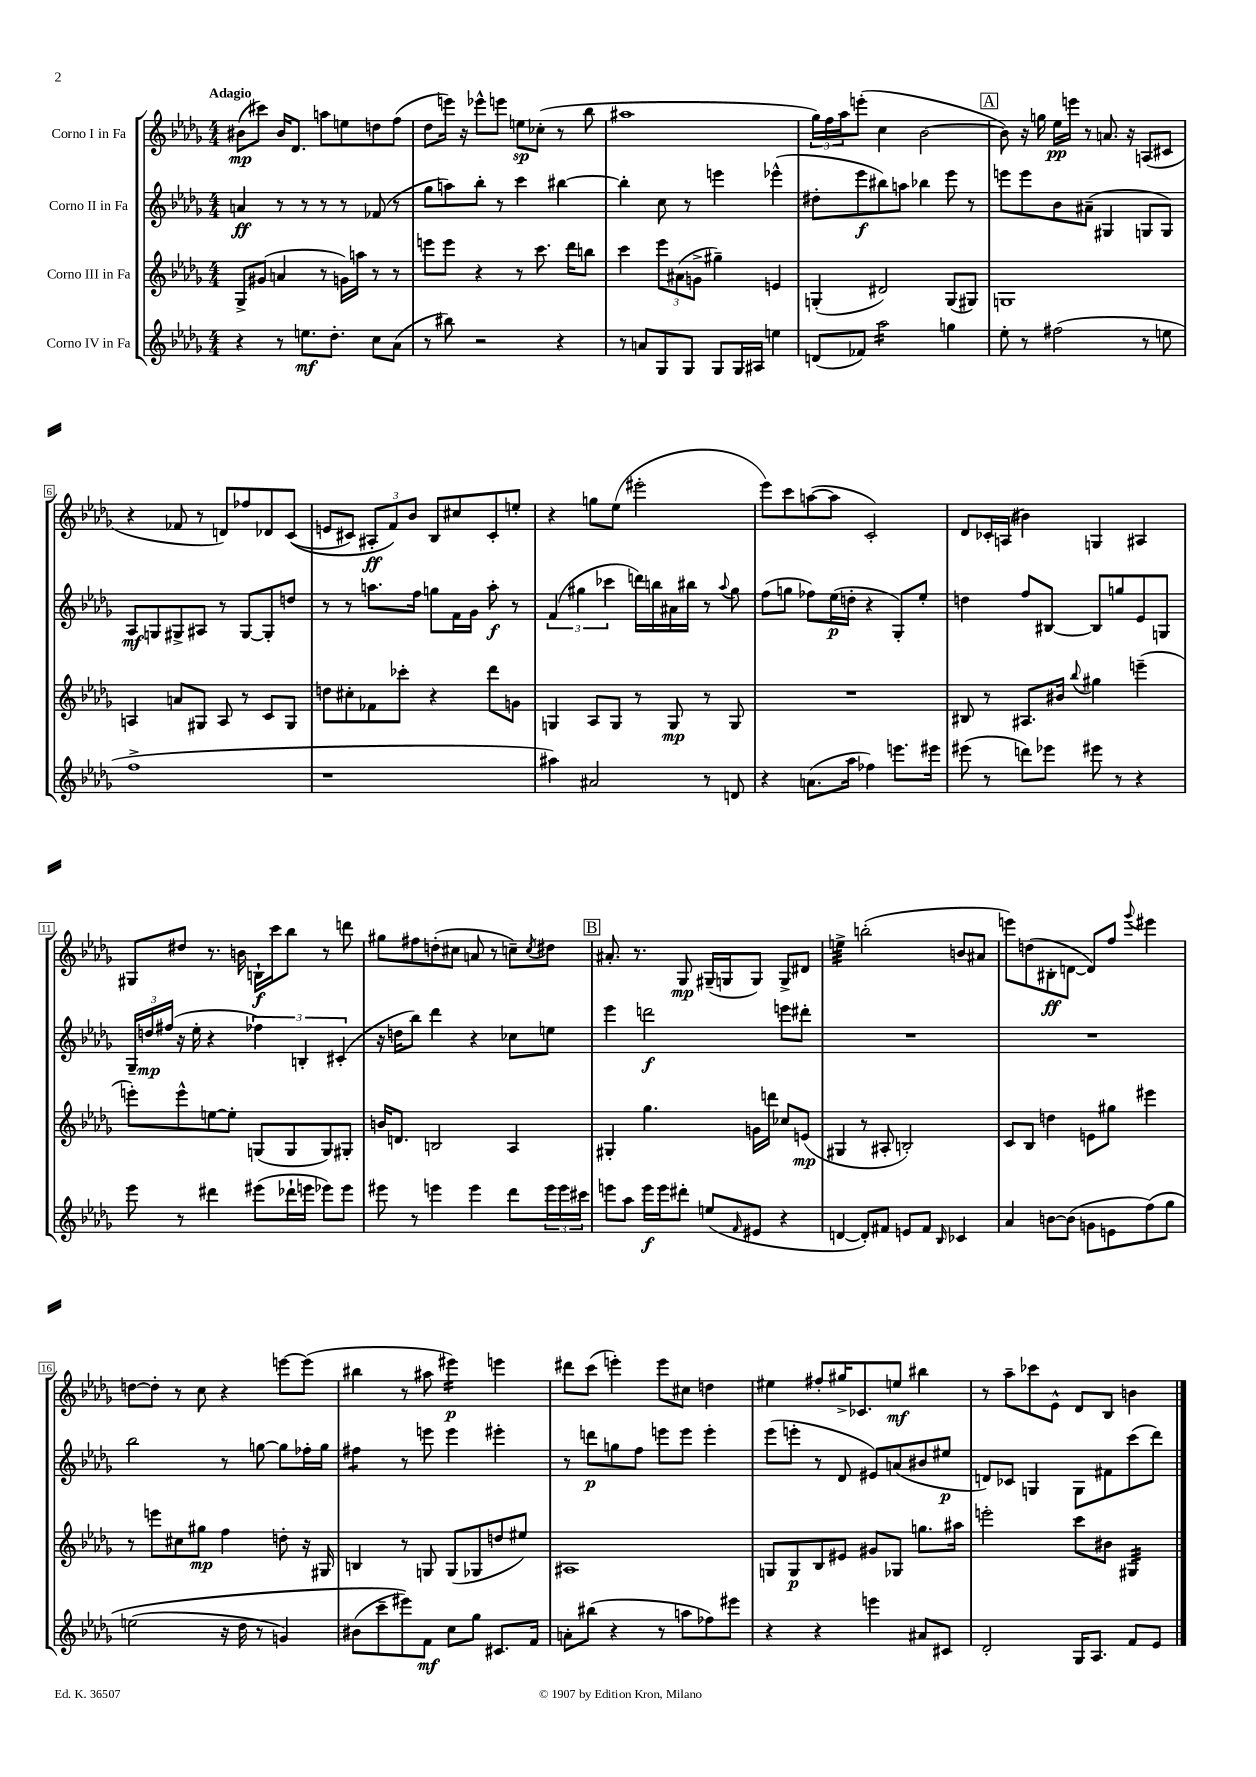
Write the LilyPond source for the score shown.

<<
\new StaffGroup <<
\new Staff = "s0" \with { instrumentName = "Corno I in Fa" } {
    \clef treble \key des \major \numericTimeSignature \time 4/4 \tempo "Adagio"
    bis'8\mp( cis'''8) bis'16 des'8. a''8 e''8 d''8 f''8( |
    des''8 e'''16) r16 ees'''8-^ e'''8 e''8\sp ces''8-.( r8 bes''8 |
    ais''1 |
    \tuplet 3/2 { ges''16) f''16 aes''16 } e'''8-.( c''4 bes'2~ |
    \mark \markup { \box "A" } bes'8) r16 g''16 ees''16\pp e'''16 r8 a'8. r16 a8( cis'8 |
    r4 fes'8 r8 d'8) fes''8 des'8 c'8(\( |
    e'8 cis'8) \tuplet 3/2 { ais8-.\ff f'8\) bes'8 } bes8 cis''8 cis'8-. e''8-. |
    r4 g''8 ees''8( eis'''2-. |
    ees'''8) c'''8 a''8~( a''8 c'2-.) |
    des'8 ces'16-. a16( bis'4) g4 ais4 |
    gis8 dis''8 r8. b'16 b16-!\f c'''16 bes''8 r8 d'''8 |
    gis''8 fis''8 d''8-.( cis''8 a'8 r8 c''8--) \acciaccatura { c''8 } dis''8 |
    \mark \markup { \box "B" } ais'8.-. r8. ges8\mp gis16--( g16 g8) g8-> dis'8 |
    e''4:32-> b''2-.( b'8 ais'8 |
    e'''8) d''8( bis8-.\ff d'8~ d'8) f''8 \appoggiatura { ges'''8 } eis'''4 |
    d''8~ d''8-. r8 c''8 r4 e'''8~ e'''8( |
    bis''4 r8 ais''8 eis'''4:16\p) e'''4 |
    dis'''8 c'''8( e'''4-.) e'''8 cis''8 d''4 |
    eis''4 fis''8-. gis''16-> ces'8. e''8\mf bis''4 |
    r8 aes''8-- ces'''8 ees'8-^ des'8 bes8 b'4 \bar "|." |
}
\new Staff = "s1" \with { instrumentName = "Corno II in Fa" } {
    \clef treble \key des \major \numericTimeSignature \time 4/4
    a'4\ff r8 r8 r8 r8 fes'8( r8 |
    ges''8 a''8) bes''8-. r8 c'''4 bis''4~ |
    bis''4-. c''8 r8 e'''4 ees'''4-^( |
    dis''8-. ees'''8\f bis''8) a''8 bes''4 ees'''8 r8 |
    \mark \markup { \box "A" } e'''8 e'''8 bes'8 ais'8--( gis4 g8 g8) |
    aes8\mf g8 gis8-> ais8 r8 gis8~ gis8-. d''8 |
    r8 r8 a''8. f''16 g''8 f'16 ges'16 a''8-.\f r8 |
    \tuplet 3/2 { f'4( gis''4 ces'''4 } d'''16) b''16 ais'16 bis''16 r8 \appoggiatura { aes''8 } gis''8 |
    f''8( g''8 fes''8) ees''16\p( d''16-. r4 ges8-.) ees''8-. |
    d''4 f''8 bis8~ bis8 g''8 ees'8 g8 |
    \tuplet 3/2 { ges16-- d''16\mp fis''16( } r16 ees''16-. r4 \tuplet 3/2 { fes''4) b4-. cis'4-.( } |
    r16 d''16 bes''8) des'''4 r4 ces''8 e''8 |
    \mark \markup { \box "B" } ees'''4 d'''2\f e'''8 dis'''8-. |
    R1 |
    R1 |
    bes''2 r8 g''8~ g''8 fes''16-. g''16 |
    fis''4:8 r8 e'''8 e'''4 eis'''4-. |
    r8 d'''8\p g''8 f''8 e'''8 e'''8 e'''4-. |
    ees'''8( e'''8-. r8 des'8 eis'8) a'8( bis'8 eis''8\p |
    d'8) ces'8 g4 g8 fis'8 c'''8( des'''8) \bar "|." |
}
\new Staff = "s2" \with { instrumentName = "Corno III in Fa" } {
    \clef treble \key des \major \numericTimeSignature \time 4/4
    ges8-> gis'8( a'4 r8 g'16) a''16 r8 r8 |
    e'''8 e'''8 r4 r8 c'''8. des'''16 b''8 |
    c'''4 \tuplet 3/2 { ees'''8 ais'8( g'8-> } gis''4--) e'4 |
    g4-.( dis'2) g8( gis8) |
    \mark \markup { \box "A" } g1 |
    a4 a'8 gis8 a8 r8 c'8 gis8 |
    d''8 cis''8-. fes'8 ces'''8-. r4 des'''8 g'8 |
    g4 aes8 g8 r8 g8\mp r8 g8 |
    R1 |
    bis8 r8 ais8. bis'16 \appoggiatura { bes''8 } gis''4 e'''4--( |
    e'''8-.) e'''8-^ e''8~ e''8-. g8( g8 g8) gis8-. |
    b'16 d'8. b2 aes4 |
    \mark \markup { \box "B" } gis4-. ges''4. g'16 d'''16 ces''8 e'8\mp( |
    gis4 r8 ais8-. b2-.) |
    c'8 bes8 d''4 e'8 gis''8 eis'''4 |
    r8 e'''8 cis''8 gis''8\mp f''4 d''8-. r16 gis16 |
    b4 r8 g8 g8( ges8 d''8 eis''8) |
    ais1 |
    g8 g8\p bes8 eis'8 gis'8 ges8 g''8. ais''16 |
    e'''2-. c'''8 bis'8 gis4:32 \bar "|." |
}
\new Staff = "s3" \with { instrumentName = "Corno IV in Fa" } {
    \clef treble \key des \major \numericTimeSignature \time 4/4
    r4 r8 e''8.\mf des''8.-. c''8 aes'8( |
    r8 bis''8) r2 r4 |
    r8 a'8 ges8 ges8 ges8 ges16 ais16 e''4 |
    d'8( fes'8) aes''2:16 g''4 |
    \mark \markup { \box "A" } ees''8-. r8 fis''2( r8 e''8 |
    f''1-> |
    r1 |
    ais''4) ais'2 r8 d'8 |
    r4 a'8.( aes''16 fes''4) e'''8. eis'''16 |
    eis'''8( r8 d'''8) ees'''8 eis'''8 r8 r4 |
    ees'''8 r8 dis'''4 eis'''8( des'''16-! e'''16 ees'''8) ees'''8 |
    eis'''8 r8 e'''4 e'''4 des'''8 \tuplet 3/2 { e'''16 e'''16 cis'''16 } |
    \mark \markup { \box "B" } e'''8 aes''8 e'''16\f e'''16 dis'''8-. e''8( \grace { f'16 } eis'8 r4 |
    d'4~ d'8-.) fis'8 e'8 fis'8 \grace { bes16 } ces'4 |
    aes'4 b'8~ b'8( g'8 e'8 f''8)\( ges''8 |
    e''2( r16 des''16 r8 g'4) |
    bis'8( c'''8-- eis'''8)\) f'8\mf c''8 ges''8 cis'8. f'16 |
    a'8-. bis''8( r4 r8 a''8 fes''8) eis'''8 |
    r4 r4 e'''4 ais'8 cis'8 |
    des'2-. ges16 aes8. f'8 ees'8 \bar "|." |
}
>>
>>
\layout { \context { \Score \override BarNumber.stencil = #(make-stencil-boxer 0.1 0.3 ly:text-interface::print) } }
